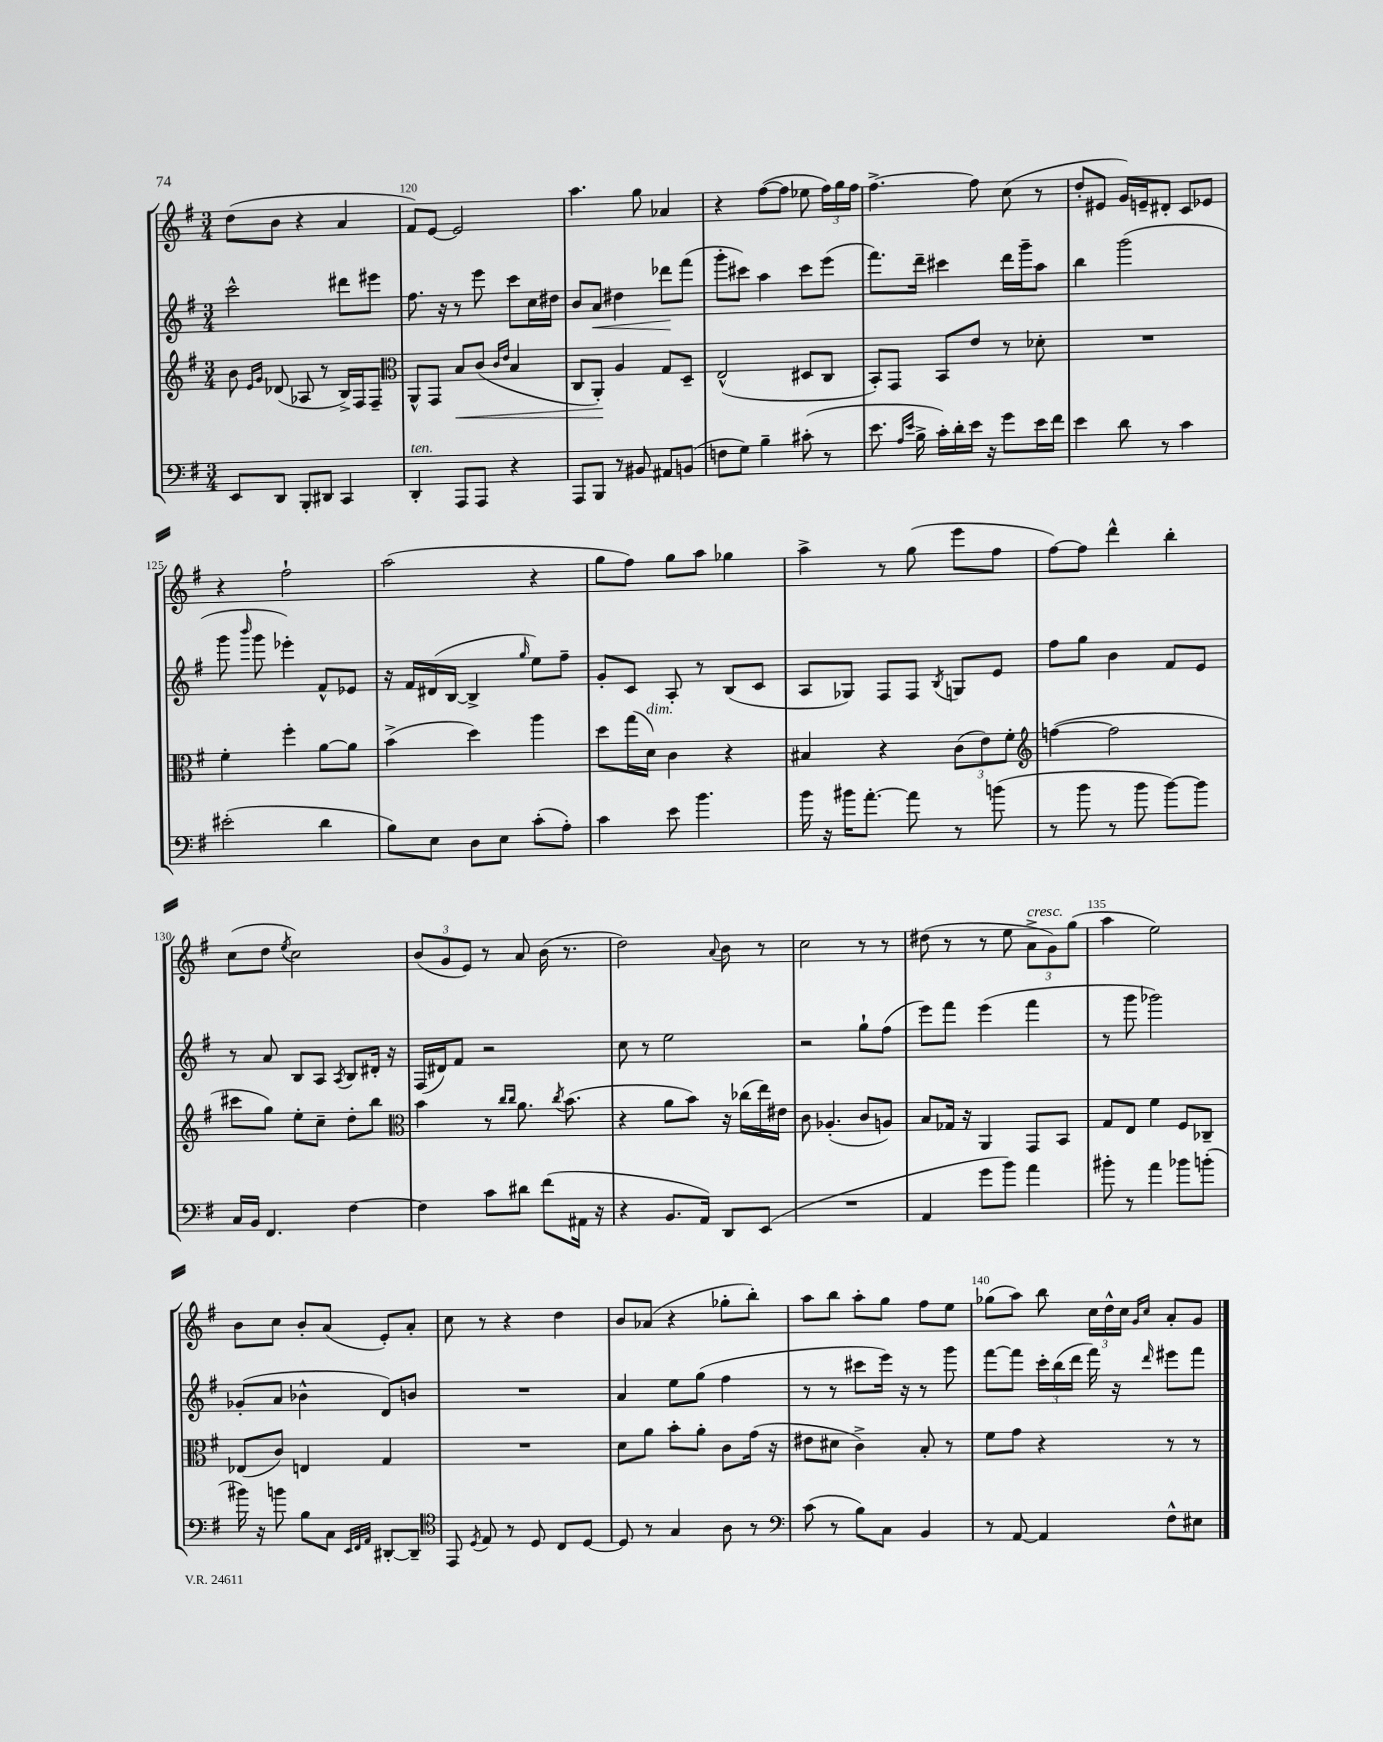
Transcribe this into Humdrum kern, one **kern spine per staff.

**kern	**kern	**kern	**kern
*staff4	*staff3	*staff2	*staff1
*clefF4	*clefG2	*clefG2	*clefG2
*k[f#]	*k[f#]	*k[f#]	*k[f#]
*M3/4	*M3/4	*M3/4	*M3/4
8EE	8b	2ccc^^	(8dd
.	16qqe	.	.
.	16qqg	.	.
8DD	(8d-	.	8b
8BBB'	8A-	.	4r
8DD#	8r	.	.
4CC	16B^)	8ddd#	4a
.	16F#	.	.
.	8F#~	8eee#	.
=	=	=	=
*	*clefC3	*	*
4DD'	8AA^^	8.ff#	8f#)
.	8GG	.	[8e
.	.	16r	.
8AAA	8B	8r	2e]
8AAA	(8c	8eee	.
.	16qqc	.	.
.	16qqe	.	.
4r	4B	8ccc	.
.	.	16cc	.
.	.	16dd#	.
=	=	=	=
8AAA	8C	8b	4.aa
8BBB	8AA')	8a	.
8r	4A	4dd#	.
8BB#	.	.	8gg
8AA#	8G	8ddd-	4a-
(8BB	8D~	(8fff#	.
=	=	=	=
8F	(2E^^	8ggg'	4r
8G)	.	8ccc#)	.
4B~	.	4aa	([8ff#
.	.	.	8ff#]
(8c#'	8D#	8ccc#	8ee-
8r	8C	(8eee	24ff#)
.	.	.	24gg
.	.	.	24ff#
=	=	=	=
8.e	8BB')	8.fff#)	[4.ff#^
.	8GG	.	.
16qqA	.	.	.
16qqe	.	.	.
16B^	.	16ddd~	.
16c')	8BB	4ccc#	.
16d'	.	.	.
16e	8e	.	8ff#]
16r	.	.	.
8g	8r	16ddd	(8cc
.	.	16ggg~	.
16e	8d-'	8aa	8r
16f#	.	.	.
=	=	=	=
4e	2.r	4bb	8dd'
.	.	.	8e#
8d	.	(2ggg	16g)
.	.	.	16e~
8r	.	.	8d#'
4c	.	.	8c
.	.	.	8e-
=	=	=	=
(2e#'	4f#'	8ggg	4r
.	.	16qqbbb	.
.	.	8ggg	.
.	4ff#'	4eee-')	2ff#`
4d	[8a	8f#^^	.
.	8a]	8e-	.
=	=	=	=
8B)	(4b^	16r	(2aa
.	.	16f#	.
8E	.	(16d#	.
.	.	[16B	.
8D	4dd)	4B^]	.
8E	.	.	.
.	.	16qqgg	.
(8c'	4aa	8ee)	4r
8A')	.	8ff#~	.
=	=	=	=
4c	8dd	8g'	8gg
.	(16gg	8c	8ff#)
.	16d)	.	.
8e	4c	8A'	8gg
4.b	.	8r	8aa
.	4r	(8B	4gg-
.	.	8c	.
=	=	=	=
16b	4B#	8A	4aa^
16r	.	.	.
16b#	.	8G-)	.
[8.a'	.	.	.
.	4r	8F#	8r
8a]	.	8F#	(8gg
.	.	8qB	.
8r	(12c	8G	8eee
.	12e)	.	.
(8b	.	8e	8ff#
.	12f#'	.	.
=	=	=	=
*	*clefG2	*	*
8r	([4ff	8ff#	[8ff#)
8b	.	8gg	8ff#]
8r	2ff]	4b	4ddd^^
8b	.	.	.
[8b)	.	8f#	4bb'
8b]	.	8e	.
=	=	=	=
16C	8ccc#	8r	(8cc
16BB	.	.	.
4.FF#	8gg)	8a	8dd
.	.	.	8qee
.	8ee'	8B	2cc)
.	8cc~	8A	.
.	.	8qA	.
[4F#	8dd'	8B	.
.	8bb	16d#'	.
.	.	16r	.
=	=	=	=
*	*clefC3	*	*
4F#]	4b	(16F#	(12b
.	.	16d#)	.
.	.	.	12g
.	.	8f#	.
.	.	.	12e)
8c	8r	2r	8r
.	16qqcc	.	.
.	16qqcc	.	.
8d#	8.a	.	8a
(8f#	.	.	(16b
.	8qcc	.	.
.	(8.b	.	8.r
16AA#	.	.	.
16r	.	.	.
=	=	=	=
4r	4r	8cc	2dd)
.	.	8r	.
8.BB	8a	2ee	.
.	8b)	.	.
16AA)	.	.	.
.	.	.	8qqa
8DD	16r	.	8b
.	(16cc-	.	.
(8EE	16ee)	.	8r
.	16e#	.	.
=	=	=	=
2.r	8c	2r	2cc
.	(4.A-'	.	.
.	8c	8gg`	8r
.	8A)	(8ff#	8r
=	=	=	=
4AA	8B	8eee)	(8dd#
.	16G-	8fff#	8r
.	16r	.	.
8g	4AA	(4eee	8r
8b)	.	.	8ee
4a	8GG	4fff#	12a^
.	.	.	12g)
.	8BB	.	.
.	.	.	(12gg
=	=	=	=
8b#'	8G	8r	4aa
8r	8E	8ggg	.
4a	4f#	2ggg-)	2ee)
8b-	8F#	.	.
(8b'	8C-~	.	.
=	=	=	=
16b#)	(8E-	(8g-'	8b
16r	.	.	.
8b	8c)	8a	8cc
8B	4E	4b-^^	8b'
8C	.	.	(8a
32qqEE	.	.	.
32qqFF#	.	.	.
32qqAA	.	.	.
[8DD#'	4G	8d)	8e')
8DD#~]	.	8b	8a'
=	=	=	=
*clefC4	*	*	*
8EE	2.r	2.r	8cc
8qD	.	.	.
8E	.	.	8r
8r	.	.	4r
8D	.	.	.
8C	.	.	4dd
[8D	.	.	.
=	=	=	=
8D]	8d	4a	8b
8r	8a	.	(8a-
4G	8b'	8ee	4r
.	8a'	(8gg	.
8A	8c	4ff#	8gg-'
8r	(16g	.	8bb')
.	16r	.	.
=	=	=	=
*clefF4	*	*	*
(8c	8e#	8r	8aa
8r	8d#	8r	8bb
8B)	4c^)	8ccc#	8aa'
8C	.	16eee)	8gg
.	.	16r	.
4BB	8B'	8r	8ff#
.	8r	8ggg	8ee
=	=	=	=
8r	8f#	[8fff#	(8gg-
[8AA	8g	8fff#]	8aa)
4AA]	4r	24ccc'	8bb
.	.	(24bb	.
.	.	24ddd	.
.	.	16fff#)	24cc
.	.	.	24dd^^
.	.	16r	.
.	.	.	24cc
.	.	.	16qqg
.	.	16qqddd	16qqcc
8F#^^	8r	8eee#	8a'
8E#	8r	8fff#	8g
==	==	==	==
*-	*-	*-	*-
